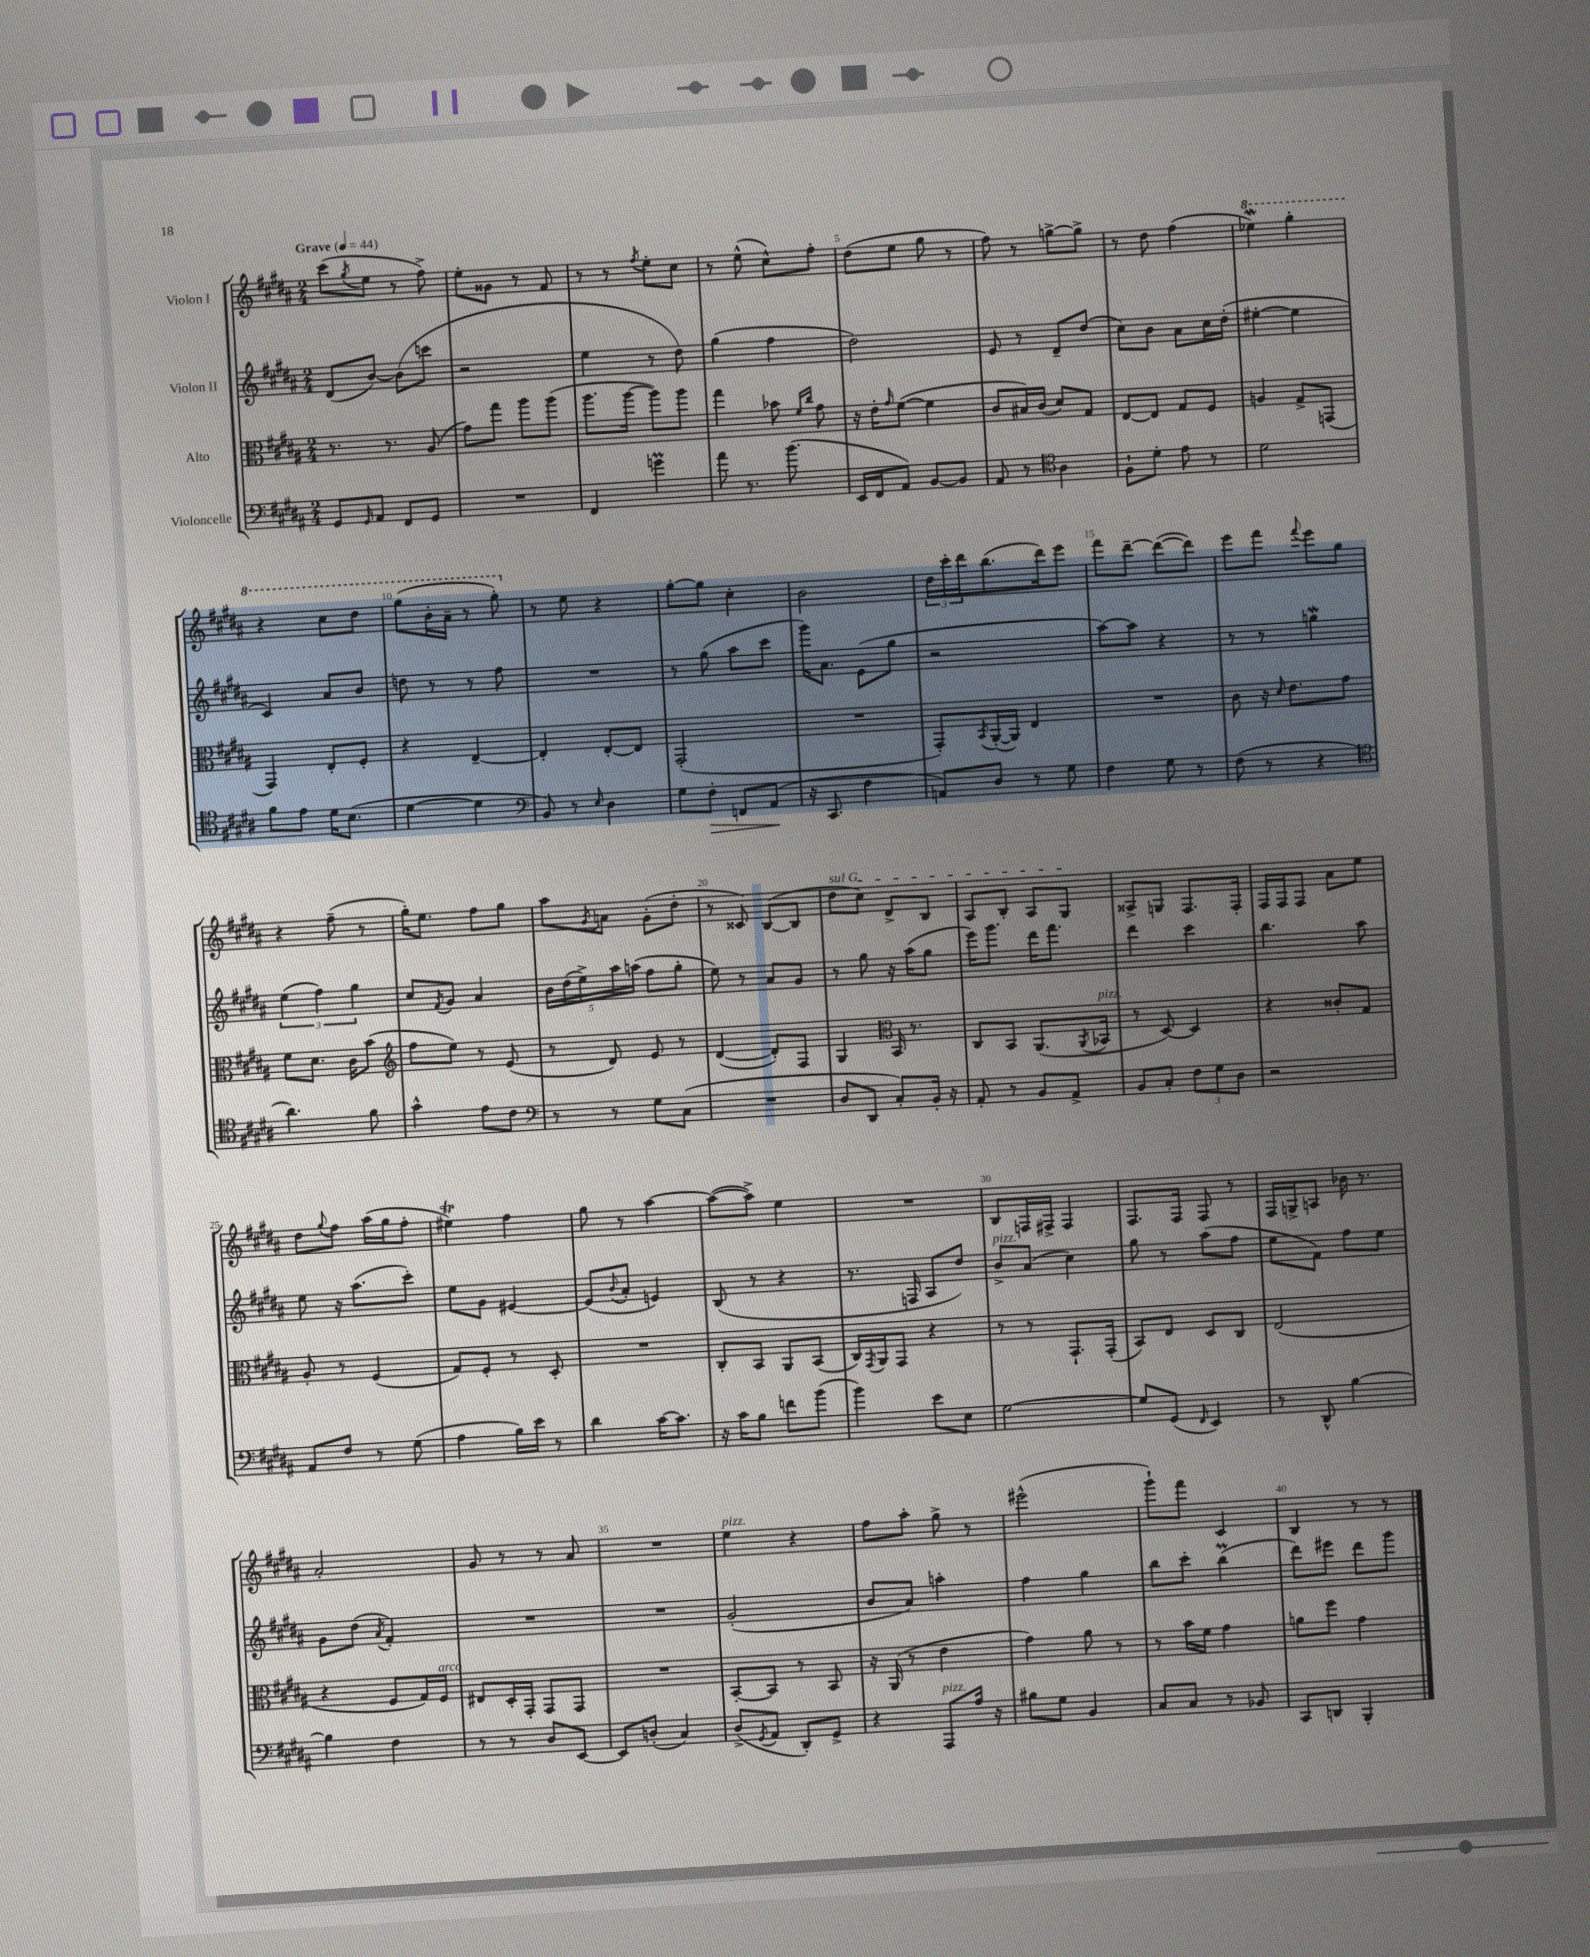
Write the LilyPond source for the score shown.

<<
\new StaffGroup <<
\new Staff = "s0" \with { instrumentName = "Violon I" } {
    \clef treble \key b \major \numericTimeSignature \time 2/4 \tempo "Grave" 4 = 44
    cis'''8( \acciaccatura { gis''8 } e''8 r8 fis''8->) |
    e''8-. gisis'8 r8 fis'8 |
    r8 r8 \acciaccatura { fis''8 } e''8-. cis''8 |
    r8 e''8-^( cis''8-^) fis''8-. |
    dis''8( e''8 gis''8 r8 |
    fis''8) r8 g''8~-> g''8-> |
    r8 dis''8 fis''4( |
    \ottava #1 ees'''4\mordent) gis'''4-. |
    r4 cis'''8 dis'''8 |
    gis'''8( b''16-. ais''16-- r8 gis'''8-.) \ottava #0 |
    r8 e''8 r4 |
    gis''8~-. gis''8 cis''4-. |
    b'2 |
    \tuplet 3/2 { dis''16 cis'''16-. dis'''16 } b''8.( dis'''16) e'''8 |
    fis'''8 dis'''8~-- dis'''8~( dis'''8) |
    e'''8 fis'''8 \appoggiatura { fis'''8 } e'''8 gis''8 |
    r4 fis''8--( r8 |
    gis''16-.) e''8. fis''8 gis''8 |
    ais''8 \acciaccatura { gis'8 } a'8 gis'8-.( dis''8-. |
    r8 cisis'8) b8~( b8 |
    \once \override TextSpanner.bound-details.left.text = \markup { \italic "sul G" } dis''8\startTextSpan cis''8) dis'8-> b8 |
    ais8 b8-. ais8 gis8\stopTextSpan |
    aisis8-> g8 fis8. fis16-. |
    fis16 fis16 fis8 ais'8 e''8 |
    dis''8 \appoggiatura { gis''8 } fis''8 ais''16( gis''16 fis''8-. |
    eis''4\trill) fis''4 |
    gis''8 r8 ais''4~ |
    ais''8~( ais''8->) e''4 |
    R2 |
    b8 f16 fis16-> fis4 |
    fis8. fis16 fis8 r8 |
    fis16 g16-> a8 bes'16 r8. |
    ais'2-. |
    gis'8 r8 r8 ais'8 |
    R2 |
    e''4^\markup { \italic "pizz." } r4 |
    fis''8 ais''8-. gis''8-> r8 |
    eis'''2-^( |
    gis'''8-!) fis'''8 cis'4 |
    b4 r8 r8 \bar "|." |
}
\new Staff = "s1" \with { instrumentName = "Violon II" } {
    \clef treble \key b \major \numericTimeSignature \time 2/4
    dis'8( b'8~) b'8( c'''8 |
    r2 |
    e''4 r8 dis''8) |
    gis''4( fis''4 |
    dis''2) |
    e'8 r8 dis'8-- dis''8( |
    cis''8) b'8 ais'8 cis''16 dis''16-.( |
    eis''4~-. eis''4 |
    cis'4) ais'8 b'8 |
    d''8 r8 r8 fis''8 |
    R2 |
    r8 gis''8( ais''8 cis'''8 |
    gis'''16) ais'8. e'8( gis''8 |
    r2 |
    ais''8~) ais''8 r4 |
    r8 r8 g''4\mordent |
    \tuplet 3/2 { e''4( fis''4) gis''4 } |
    cis''8 \acciaccatura { fis'8 } gis'8 ais'4 |
    \tuplet 5/4 { b'16 dis''16( e''16->) ais''16 a''16( } fis''8 gis''8-. |
    e''8) r8 ais'8 gis'8 |
    r8 gis''8 r16 ais''16( gis''8 |
    e'''16) gis'''8. dis'''16 fis'''8. |
    dis'''4 cis'''4 |
    b''4. ais''8 |
    e''8 r16 ais''8.( cis'''8-.) |
    e''8 gis'8 eis'4~ |
    eis'8( \appoggiatura { b'8 } ais'8-. e'4) |
    b8( r8 r4 |
    r8. f16 ais8 dis''8) |
    b'8->^\markup { \italic "pizz." } ais'8( cis''4) |
    gis''8 r8 ais''8( fis''8 |
    e''8 fis'8) fis''8 e''8 |
    gis'8 dis''8( \acciaccatura { ais'8 } fis'4-.) |
    R2 |
    R2 |
    gis'2-.( |
    b'8 ais'8) a''4-. |
    fis''4 gis''4 |
    b''8 cis'''8-. b''4\prall( |
    dis'''8) eis'''8 dis'''8 gis'''8 \bar "|." |
}
\new Staff = "s2" \with { instrumentName = "Alto" } {
    \clef alto \key b \major \numericTimeSignature \time 2/4
    r8. r8. ais8( |
    gis'8) gis''8 ais''8 ais''8( |
    ais''8. ais''16~ ais''8) ais''8 |
    gis''4 bes'8 \grace { fis'16 cis''16 } gis'8 |
    r16 e'16-. \grace { gis'16 } fis'8~( fis'4 |
    cis'8 bis16) cis'16( dis'8) gis8 |
    e8~ e8 gis8 fis8 |
    a4 gis8-> g,8( |
    gis,4) e8-. fis8-. |
    r4 e4~-- |
    e4-. e8~-. e8 |
    gis,2-.( |
    R2 |
    gis,8-.) \acciaccatura { b,8 } ais,16~-.( ais,16) e4 |
    R2 |
    cis'8 r16 \grace { dis'16 } e'8. gis'8 |
    fis'8 dis'8. cis'16 b'8( |
    \clef treble fis''8 e''8) r8 e'8( |
    r8 dis'8) e'8 r8 |
    dis'4~( dis'8-.) fis8 |
    gis4 \clef alto b,16 r8. |
    cis8 b,8 ais,8.( \acciaccatura { ais,8 } bes,16^\markup { \italic "pizz." } |
    r8 dis8~) dis4 |
    r4 cisis'8-. gis8 |
    ais8-. r8 fis4( |
    gis8) fis8-. r8 dis8-. |
    R2 |
    cis8-. b,8 ais,8 b,8( |
    cis16) \acciaccatura { gis,8 } ais,16 gis,8 r4 |
    r8 r8 gis,8.-! gis,16-.( |
    b,8) e8 dis8 cis8 |
    e2( |
    r4 fis8 gis16) fis16^\markup { \italic "arco" } |
    eis8 dis16-. gis,16-. gis,8 gis,8 |
    R2 |
    b,8~-. b,8 r8 b,8 |
    r16 ais,16( r8 e'4 |
    gis'4) ais'8 r8 |
    r8 b'16 fis'16 gis'4 |
    a'8 fis''8 gis'4 \bar "|." |
}
\new Staff = "s3" \with { instrumentName = "Violoncelle" } {
    \clef bass \key b \major \numericTimeSignature \time 2/4
    gis,8 \grace { gis,16 } ais,8 fis,8 gis,8 |
    R2 |
    fis,4 g'4\prall |
    ais'8 r8. b'8.( |
    e,16 fis,16 ais,8) b,8~ b,8 |
    ais,8 r8 \clef tenor ais4 |
    fis8-! dis'8-. e'8 r8 |
    dis'2 |
    fis'8 e'8 dis'16 b8.( |
    dis'4~ dis'4 |
    \clef bass b,8) r8 \grace { e16 } dis4 |
    gis8 fis8-.\> f,8 ais,8\!( |
    r16 cis,8. fis4 |
    a,8) dis8 r8 gis8 |
    fis4 gis8 r8 |
    fis8( r8 r4 |
    \clef tenor ais'4.) fis'8 |
    gis'4-^ e'8 cis'8 |
    \clef bass r8 r8 gis8 cis8( |
    R2 |
    dis8 dis,8 cis8-.) b,16-. r16 |
    ais,8-. r8 b,8 ais,8-> |
    b,8 cis8-. \tuplet 3/2 { fis8 gis8 dis8 } |
    r2 |
    ais,8 fis8 r8 gis8( |
    ais4 b16) e'16 r8 |
    dis'4 cis'16~ cis'8. |
    r16 cis'16 b8 f'8 b'8( |
    b'4) e'8 e8 |
    gis2~ |
    gis8 gis,8( \grace { fis,16 } e,4) |
    r8 dis,8-^ b4~ |
    b4 fis4 |
    r8 r8 dis8 e,8~ |
    e,8 d8-.( cis4) |
    dis8->( \acciaccatura { gis,8 } ais,8 dis,8-.) gis,8-> |
    r4 ais,,8^\markup { \italic "pizz." } ais16 r16 |
    bis8 gis8 b,4 |
    cis8 cis8 r8 bes,8 |
    cis,8 d,8 b,,4-. \bar "|." |
}
>>
>>
\layout { \context { \Score \override BarNumber.break-visibility = ##(#f #t #t) barNumberVisibility = #(every-nth-bar-number-visible 5) } }
